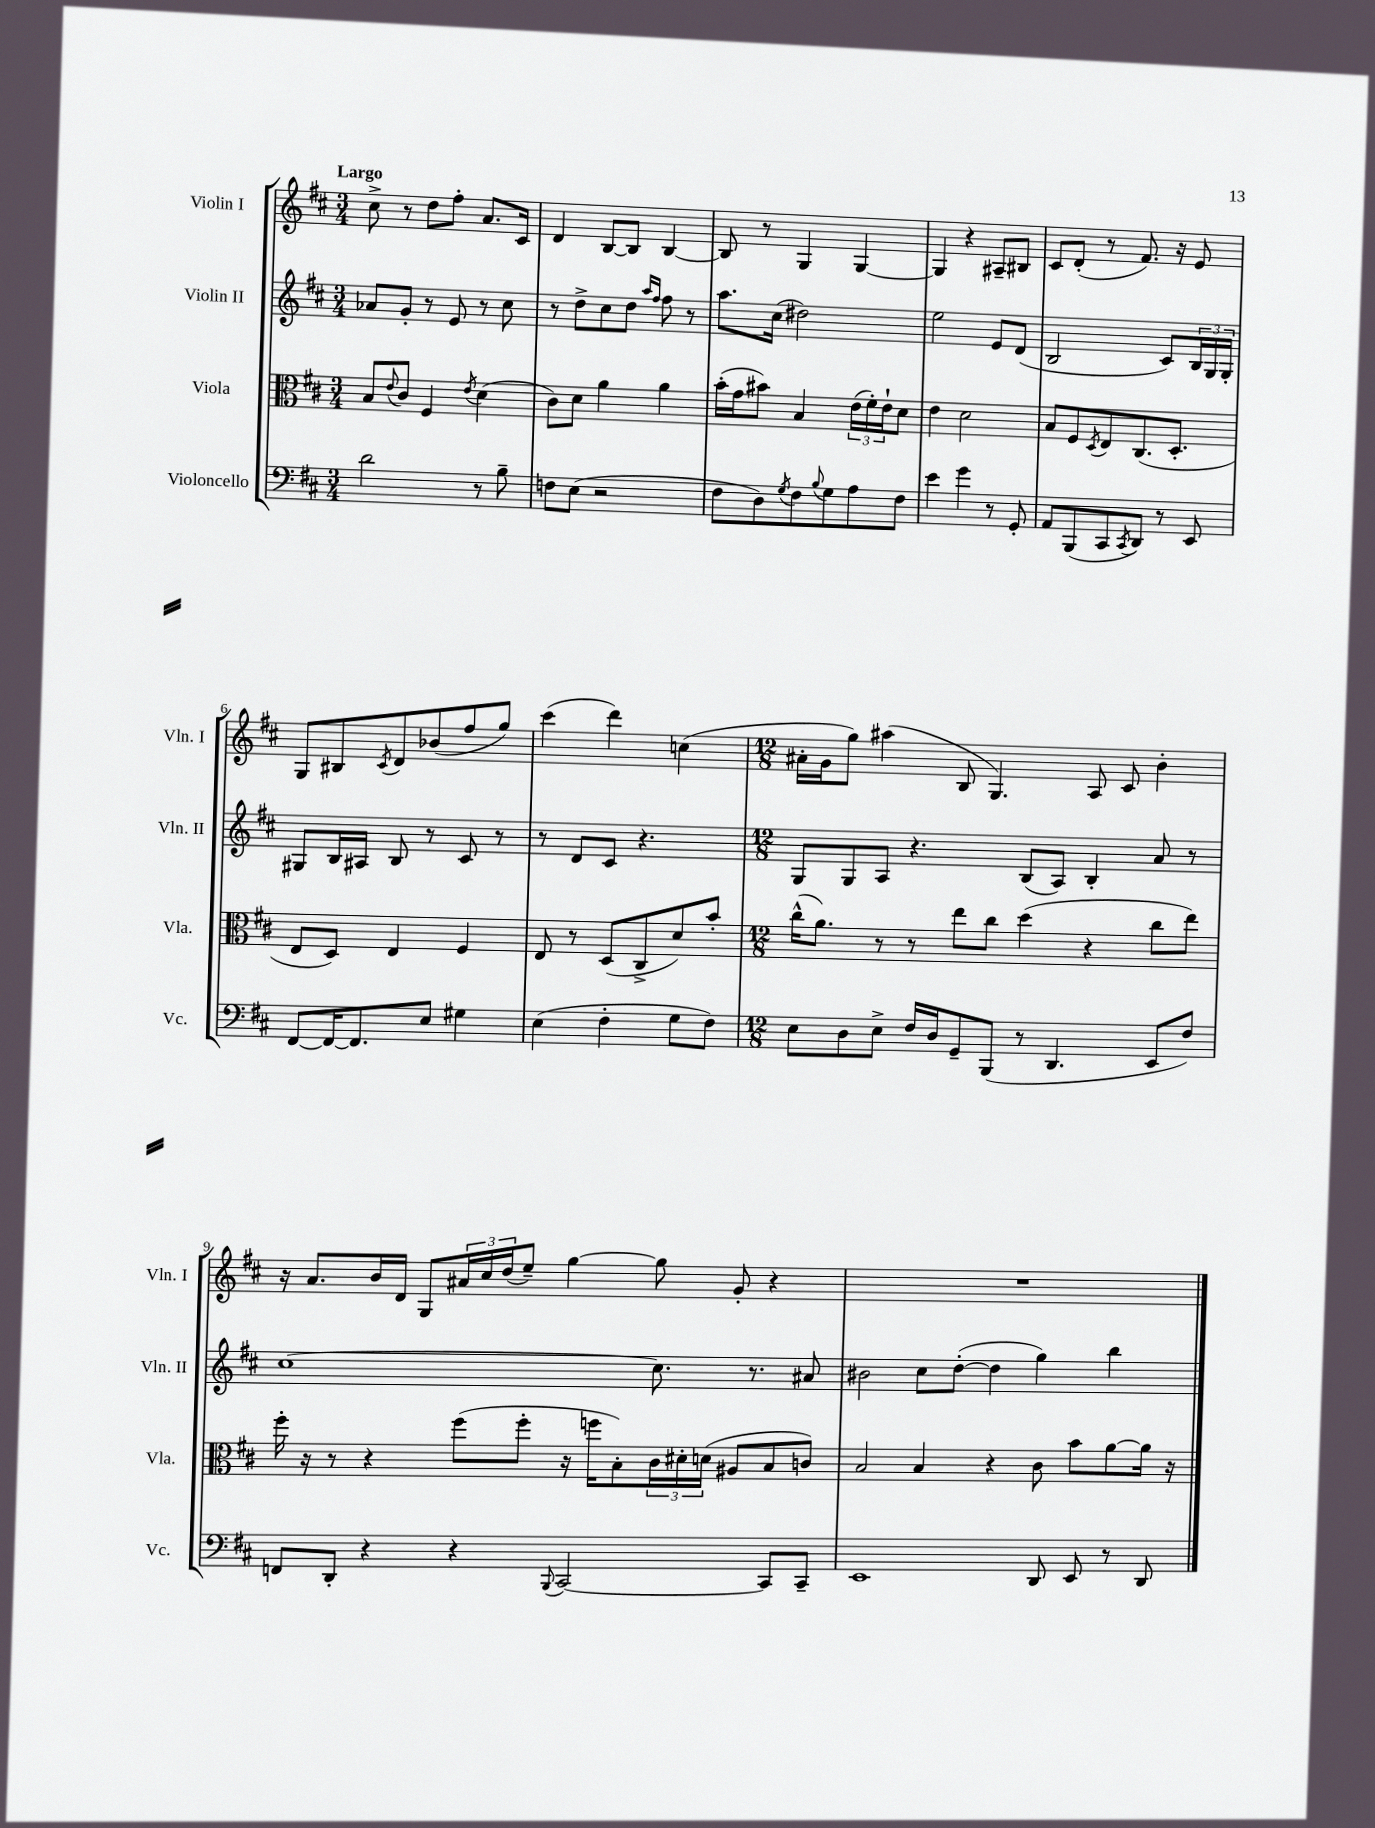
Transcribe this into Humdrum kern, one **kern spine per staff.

**kern	**kern	**kern	**kern
*staff4	*staff3	*staff2	*staff1
*clefF4	*clefC3	*clefG2	*clefG2
*k[f#c#]	*k[f#c#]	*k[f#c#]	*k[f#c#]
*M3/4	*M3/4	*M3/4	*M3/4
2d	8B	8a-	8cc#^
.	8qqe	.	.
.	8c#	8g'	8r
.	4F#	8r	8dd
.	.	8e	8ff#'
.	8qe	.	.
8r	(4d	8r	8.a
8B~	.	8cc#	.
.	.	.	16c#
=	=	=	=
8F	8c#)	8r	4d
(8E	8d	8dd^	.
2r	4a	8cc#	[8B
.	.	8dd	8B]
.	.	16qqaa	.
.	.	16qqff#	.
.	4a	8ff#	[4B
.	.	8r	.
=	=	=	=
8F#	(16b'	8.aa	8B]
.	16g	.	.
8D)	8b#)	.	8r
.	.	(16cc#	.
8qG	.	.	.
8F#	4B	2dd#)	4G
8qqB	.	.	.
8G	.	.	.
8A	(24e	.	[4G
.	24f#')	.	.
.	24e`	.	.
8F#	8d	.	.
=	=	=	=
4e	4e	2ee	4G]
4g	2d	.	4r
8r	.	8e	8A#~
8GG'	.	(8d	8B#
=	=	=	=
8AA	8B	2B	8c#
(8BBB	8F#	.	(8d'
.	8qD	.	.
8CC#	8E	.	8r
8qCC#	.	.	.
8DD)	(8.C#	.	8.f#)
8r	.	8c#)	.
.	8.D'	.	16r
8EE	.	24B	8e
.	.	24G	.
.	.	24G'	.
=	=	=	=
[8FF#	8E	8G#	8G
16FF#_	8D)	16B	8B#
8.FF#]	.	16A#	.
.	.	.	8qc#
.	4E	8B	8d
8E	.	8r	(8b-
4G#	4F#	8c#	8ff#
.	.	8r	8gg)
=	=	=	=
(4E	8E	8r	(4ccc#
.	8r	8d	.
4F#'	(8D	8c#	4ddd)
.	8C#^	4.r	.
8G	8d)	.	(4cc
8F#)	8b'	.	.
=	=	=	=
*M12/8	*M12/8	*M12/8	*M12/8
8E	(16cc#^^	8G	16a#'
.	8.a)	.	16g
8D	.	8G	8gg)
8E^	8r	8A	(4aa#
16F#	8r	4.r	.
16D	.	.	.
8GG~	8ee	.	8B
(8BBB	8cc#	.	4.G)
8r	(4dd	(8B	.
4.DD	.	8A)	.
.	4r	4B'	8A
.	.	.	8c#
8EE	8cc#	8a	4b'
8F#)	8ee)	8r	.
=	=	=	=
8FF	16ff#'	[1cc#	16r
.	16r	.	8.a
8DD'	8r	.	.
4r	4r	.	16b
.	.	.	16d
.	.	.	8G
4r	(8ff#	.	24a#
.	.	.	24cc#
.	.	.	(24dd
.	8ff#'	.	8ee~)
8qqBBB	.	.	.
[2CC#	16r	.	[4gg
.	16ff	.	.
.	8B')	.	.
.	24c#	8.cc#]	8gg]
.	24d#'	.	.
.	(24d	.	.
.	8A#	.	8g'
.	.	8.r	.
8CC#]	8B	.	4r
8CC#~	8c)	8a#	.
=	=	=	=
1EE	2B	2b#	1.r
.	4B	8cc#	.
.	.	([8dd'	.
.	4r	4dd]	.
8DD	8c#	4gg)	.
8EE	8b	.	.
8r	[8a	4bb	.
8DD	16a]	.	.
.	16r	.	.
==	==	==	==
*-	*-	*-	*-
